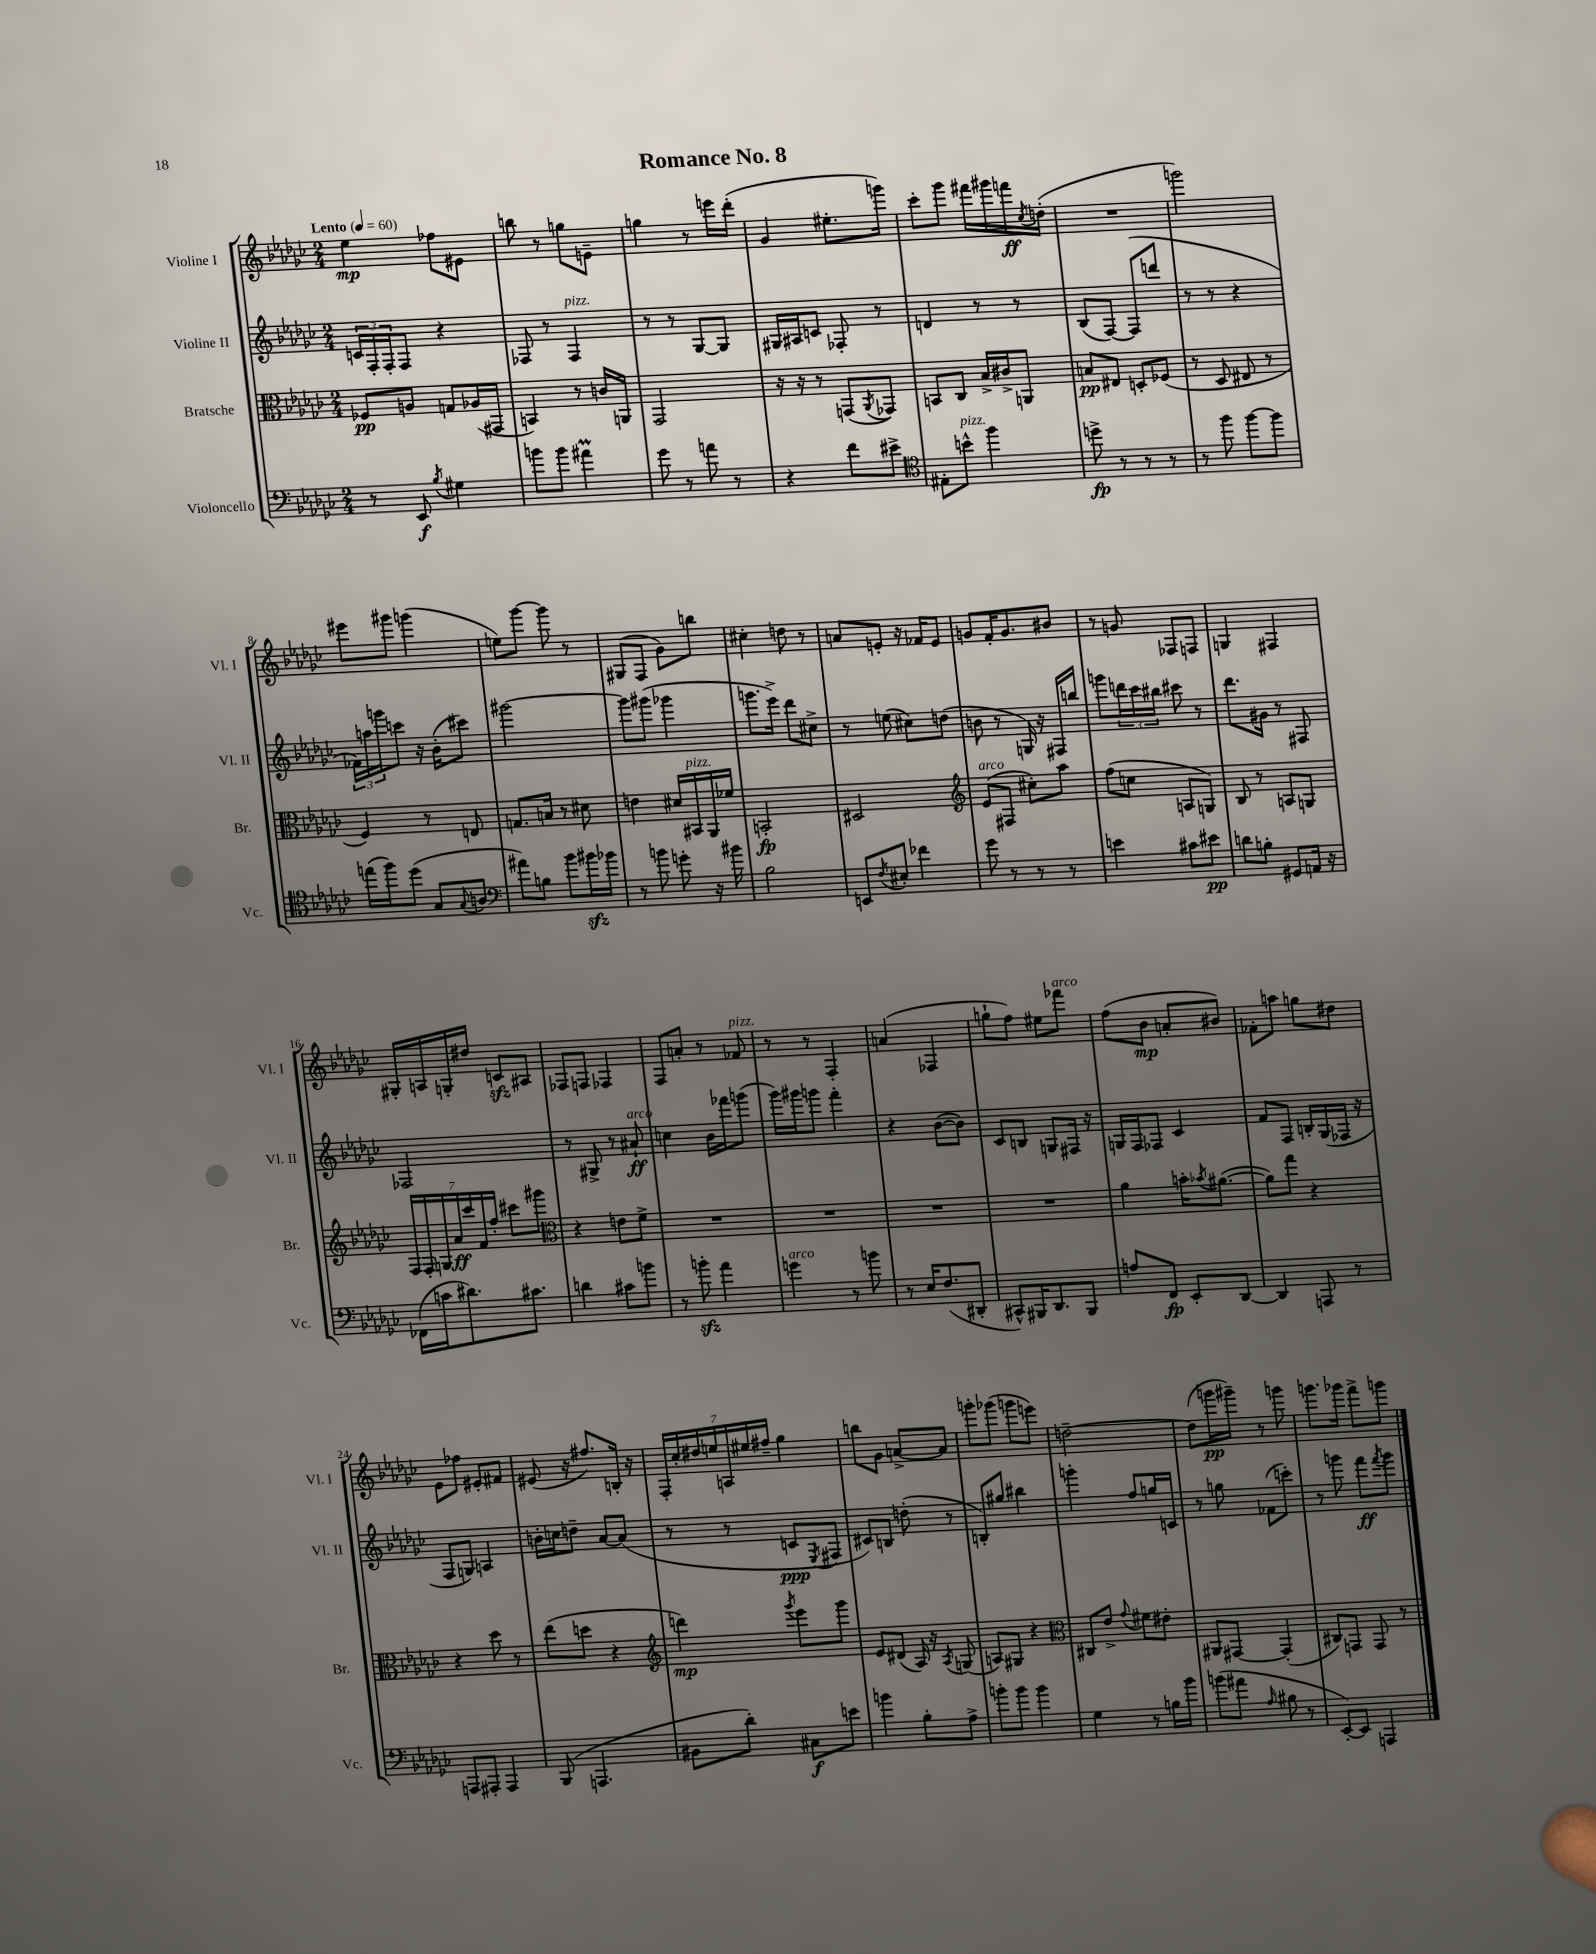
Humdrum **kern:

**kern	**kern	**kern	**kern
*staff4	*staff3	*staff2	*staff1
*clefF4	*clefC3	*clefG2	*clefG2
*k[b-e-a-d-g-c-]	*k[b-e-a-d-g-c-]	*k[b-e-a-d-g-c-]	*k[b-e-a-d-g-c-]
*M2/4	*M2/4	*M2/4	*M2/4
*MM60	*MM60	*MM60	*MM60
8r	8F-	24c	4ee-
.	.	24F'	.
.	.	24F'	.
8EE-	8A	8F	.
8qB-	.	.	.
4G#	8G	4r	8ff-
.	(16A-	.	8e#
.	16GG#	.	.
=	=	=	=
8b	4BB)	8F-	8bb
8b	.	8r	8r
4a#	8r	4F-	8gg
.	16c	.	8e~
.	16AA	.	.
=	=	=	=
8g-	2GG-	8r	4gg
8r	.	8r	.
8a	.	[8G-	8r
8r	.	8G-]	16eee
.	.	.	(16ddd-'
=	=	=	=
4r	16r	16G#	4g-
.	16r	16A#	.
.	8r	8c	.
8f	(8GG	8F-'	8.ee#'
.	8qAA-	.	.
8e#^	8GG-)	8r	.
.	.	.	16ggg)
=	=	=	=
*clefC4	*	*	*
8E#'	8BB	4d	8ccc-'
8b^^	8C-	.	8ggg-
4ff	16B-^	8r	16fff#
.	16c#^	.	16ggg#
.	8AA	8r	16fff
.	.	.	8qcc-
.	.	.	(16dd'
=	=	=	=
8dd^	8B	(8B-	2r
8r	8E#	[8F)	.
8r	8D'	(8F]	.
8r	(8F-	8ddd	.
=	=	=	=
8r	8r	8r	2ggg)
8ff	8D-	8r	.
[8ff	8E#	4r	.
8ff]	8r	.	.
=	=	=	=
(16ee	4F)	24f-)	8eee#
.	.	24aa	.
16ff)	.	.	.
.	.	24ggg	.
(8dd-	.	8ccc	8ggg#
8G-	8r	16r	(4ggg
.	.	(16b-'	.
8qqG-	.	.	.
8A	8E	8ccc#)	.
=	=	=	=
*clefF4	*	*	*
8a#)	8.G	[2ggg#	8ee)
8B	.	.	[8ggg-
.	16B	.	.
8b-	8r	.	8ggg-]
16b#	8d#	.	8r
16b-	.	.	.
=	=	=	=
8r	4e	8ggg#]	(8G#
8b	.	(8ggg#	8F
8g'	16d#	4ggg-	8g-)
.	16BB#	.	.
16r	16AA-	.	8bb
16b#	16f-	.	.
=	=	=	=
2B-	2BB'	8.ggg	4cc#'
.	.	16eee-^)	.
.	.	8ddd-	8dd
.	.	8cc#^	8r
=	=	=	=
8EE	2D#	8r	8a
8qF	.	.	.
8E#'	.	(8ee	8e'
4f-	.	8cc#)	16r
.	.	.	16f-
.	.	(8dd	8e
=	=	=	=
*	*clefG2	*	*
8g-	(8e-	8b	8g
8r	8F#	8r	16f'
.	.	.	8.g
8r	8cc#')	16G)	.
.	.	16r	.
8r	8aa-	16F#	8b#
.	.	16bb	.
=	=	=	=
4e	(8ff	8ggg	8r
.	8cc	24ddd	8g
.	.	24ccc-	.
.	.	24bb#	.
8c#	8A	8ccc#	8F-
8e#	8G)	8r	8F
=	=	=	=
8d	8B-	8.ddd-	4G
8B'	8r	.	.
.	.	16g#	.
8GG#	8A	8r	4F#
16AA	8G	8F#	.
16r	.	.	.
=	=	=	=
(16FF-	28F	2F-	16G#'
.	28F'	.	.
16c	.	.	16A
.	28G	.	.
.	28a-	.	.
8.d#)	.	.	16G'
.	28ccc-	.	.
.	28f	.	.
.	.	.	16dd#
.	28ff'	.	.
.	8ccc#	.	8c
8.c#	.	.	.
.	8ggg#	.	8A#
=	=	=	=
*	*clefC3	*	*
4d	4r	8r	8F-
.	.	8G#^	8F
8c#	8e	8r	4F-
8b	8f^	8a#`	.
=	=	=	=
8r	2r	4cc	8F
8b'	.	.	8a'
4a-	.	16b-	8r
.	.	16fff-	.
.	.	(8ggg	8f-
=	=	=	=
4g	2r	16ggg-)	8r
.	.	16ggg#	.
.	.	8ggg	8r
8r	.	4fff'	4F'
8b	.	.	.
=	=	=	=
8r	2r	4r	(4a
16E-	.	.	.
(8.F	.	.	.
.	.	([8b-	4F-
8DD#'	.	8b-])	.
=	=	=	=
8CC#^^)	2r	8c-	8gg`
16BBB#	.	8B	8ff)
8.DD-	.	.	.
.	.	8G	8ee#
8BBB#	.	16F#	8fff-
.	.	16r	.
=	=	=	=
8A	4a-	16G	(8ff
.	.	16F	.
8FF	.	8F-	8b-
8EE-'	16b'	4c-	8a'
.	8qb-	.	.
.	([8.a#	.	.
[8DD-	.	.	8b#)
=	=	=	=
4DD-]	8a#])	8f	8f-'
.	8gg-	8F	8aa
8AAA	4r	16B'	8gg
.	.	(16G-	.
8r	.	16F-	8dd#
.	.	16r	.
=	=	=	=
8AAA	4r	8F	8e-
8AAA#'	.	8G)	8ff-
4AAA#	8dd-	4A	8e#'
.	8r	.	8f#
=	=	=	=
(8BBB-	(8ee-	16b'	(8e#
.	.	16cc	.
4.AAA	8dd	8dd~	16r
.	.	.	8.ff#)
.	4r	[8a-	.
.	.	(8a-]	16B'
.	.	.	16r
=	=	=	=
*	*clefG2	*	*
8BB#	4ddd)	8r	28F'
.	.	.	28cc-'
.	.	.	28dd#
.	.	.	28ee
8d-')	.	8r	.
.	.	.	28A
.	.	.	28ee#
.	.	.	28ff#~
.	8qggg-	.	.
8C#	8eee-	8c	4gg-
.	.	8qE-	.
8e	8ggg-	8F#	.
=	=	=	=
4b	8e-	8c#)	8bb
.	(8d#	8B	8g-
8B-'	16A-)	(8dd'	[8a^
.	16r	.	.
.	8qA-	.	.
8A-^	(8G	8r	8a]
=	=	=	=
8b'	8A)	8B')	8ggg'
8b	8G#	8gg#	(8ggg-
4b	4r	4bb#	8ggg
.	.	.	8eee)
=	=	=	=
*	*clefC3	*	*
4G-	8C#	4ggg'	[2dd~
.	8e-^	.	.
.	8qqg-	.	.
8r	8f#	8ff	.
16B	8e#'	16gg	.
16b-	.	16c	.
=	=	=	=
(8b	8AA#	8r	(8dd]
8a#	[8GG#	8gg	16ggg
.	.	.	16ggg#~)
16qqA-	.	.	.
8B#	(4GG#']	(8f-	8r
8r	.	8ccc')	8ggg
=	=	=	=
[8EE-')	8C#)	8r	8.ggg
8EE-]	8GG	8ggg	.
.	.	.	16ggg-
4AAA	8GG	8fff	8fff^
.	.	8qfff	.
.	8r	8ggg	8ggg
==	==	==	==
*-	*-	*-	*-
